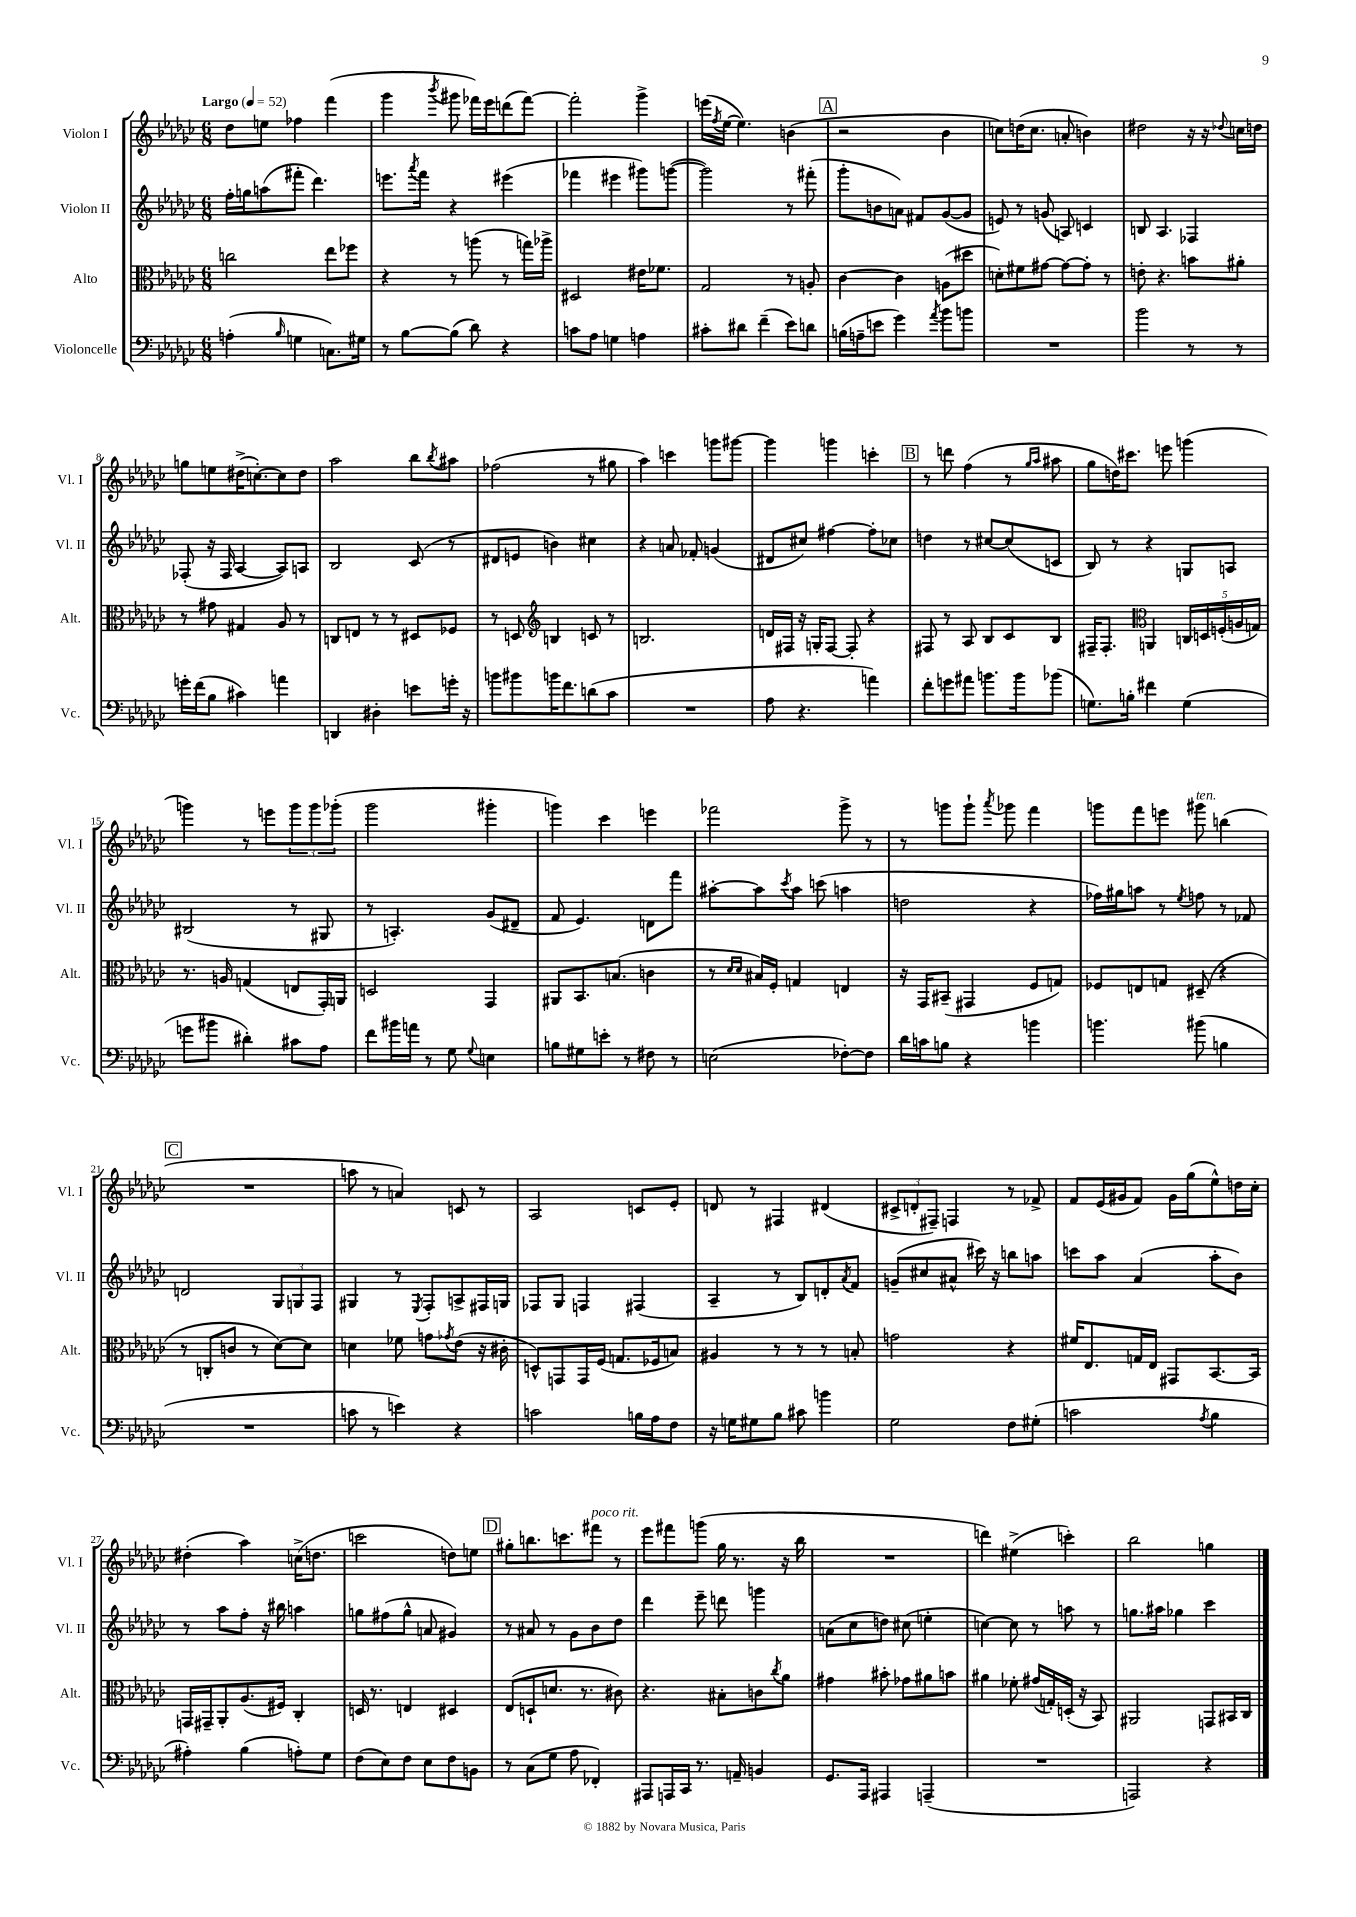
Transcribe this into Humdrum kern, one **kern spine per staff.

**kern	**kern	**kern	**kern
*staff4	*staff3	*staff2	*staff1
*clefF4	*clefC3	*clefG2	*clefG2
*k[b-e-a-d-g-c-]	*k[b-e-a-d-g-c-]	*k[b-e-a-d-g-c-]	*k[b-e-a-d-g-c-]
*M6/8	*M6/8	*M6/8	*M6/8
*MM52	*MM52	*MM52	*MM52
(4A'	2cc	16ff'	8dd-
.	.	16gg	.
.	.	(8aa	8ee
16qqB-	.	.	.
4G	.	8fff#'	4ff-
.	.	4.ddd-)	.
8.C)	8ee-	.	(4fff
.	8ff-	.	.
16G#	.	.	.
=	=	=	=
8r	4r	8.eee	4ggg-
[8B-	.	.	.
.	.	8qaaa-	.
.	.	16fff	.
.	.	.	8qbbb-
(8B-]	8r	4r	8ggg#
8d-)	(8aa	.	16fff-)
.	.	.	16eee-
4r	8r	(4eee#	(8ddd
.	16gg)	.	[8fff-)
.	16aa-^	.	.
=	=	=	=
8c	2D#	4fff-	2fff-']
8A-	.	.	.
4G	.	4eee#	.
4A	16e#	8ggg#)	4ggg-^
.	8.f-	.	.
.	.	([8ggg	.
=	=	=	=
8c#'	2G-	2ggg])	(16eee
.	.	.	8qff
.	.	.	[16ee-
8d#	.	.	4.ee-])
(4f~	.	.	.
8e-)	8r	8r	(4b
8d	8A'	(8fff#'	.
=	=	=	=
(16B	[4c-	8ggg-'	2r
16A~	.	.	.
8e	.	8b	.
4g-)	4c-]	8a)	.
.	.	8f#	.
8qa-	.	.	.
8b-	(8A	([8g-	4b-
8b	8dd#	8g-]	.
=	=	=	=
2.r	8d')	8e)	8cc)
.	8f#	8r	(16dd
.	.	.	8.cc
.	[8g#	(8g	.
.	8g#_	8A)	8a'
.	8g#']	4c	4b)
.	8r	.	.
=	=	=	=
2b-	8e'	8B	2dd#
.	4.r	4.A-	.
8r	8b	4F-	16r
.	.	.	16r
.	.	.	8qqdd-
8r	8a#'	.	16cc
.	.	.	16dd
=	=	=	=
16g'	8r	(8F-'	8gg
(16f	.	.	.
8B-	8g#	16r	8ee
.	.	16F-	.
4c#)	4G#	[4A-	(16dd#^
.	.	.	[8.cc')
4a	8A-	8A-])	8cc]
.	8r	8A	8dd#
=	=	=	=
4DD	8C	2B-	2aa-
.	8E	.	.
4D#'	8r	.	.
.	8r	.	.
8e	8D#	(8c-	8bb-
.	.	.	8qbb-
16g'	8F-	8r	8aa#
16r	.	.	.
=	=	=	=
8b	8r	8d#	(2ff-
8b#	8D	8e	.
*	*clefG2	*	*
16b	4B	4b)	.
8.f	.	.	.
(8d	8c	4cc#	8r
8c-	8r	.	8gg#
=	=	=	=
2.r	2.B	4r	4aa-)
.	.	8a	4ccc
.	.	8f-'	.
.	.	(4g	8ggg
.	.	.	[8ggg#
=	=	=	=
8A-	16d	8d#	4ggg#]
.	16F#	.	.
4.r	16r	8cc#)	.
.	16G'	.	.
.	[8F#	[4ff#	4ggg
.	8F#']	.	.
4a)	4r	8ff#']	4ccc'
.	.	8cc-	.
=	=	=	=
8f'	8F#	4dd	8r
8g	8r	.	8ddd
8a#	8A-	8r	(4ff
8.b	8B-	[8cc#	.
.	8c-	(8cc#]	8r
16b	.	.	.
.	.	.	16qqgg-
.	.	.	16qqaa-
(8b-	8B-	8c	8aa#
=	=	=	=
8.G)	16F#~	8B-)	8gg-
.	8.F#'	.	.
.	.	8r	16dd)
16B'	.	.	8.ccc#
*	*clefC3	*	*
4f#	4AA	4r	.
.	.	.	8eee
(4G	20C	8G	(4ggg
.	20D	.	.
.	(20F'	.	.
.	.	8A	.
.	20A	.	.
.	20G)	.	.
=	=	=	=
8g	8.r	(2B#	4ggg)
8b#	.	.	.
.	16A	.	.
4d#')	(4G	.	8r
.	.	.	8eee
8c#	8E	8r	12ggg
.	.	.	12ggg
8A-	16GG-')	8G#	.
.	.	.	(12ggg-'
.	16AA	.	.
=	=	=	=
8f	2D	8r	2ggg-
16b#	.	4.A')	.
16a	.	.	.
8r	.	.	.
8G-	.	.	.
8qqG-	.	.	.
4E	4GG-	(8g-	4ggg#'
.	.	8d#~	.
=	=	=	=
8B	8AA#	8f	4ggg)
8G#	8.BB-	4.e-)	.
8e'	.	.	4ccc-
.	(8.B	.	.
8r	.	.	.
8F#	4c	8d	4eee
8r	.	8fff	.
=	=	=	=
(2E	8r	[8aa#'	2fff-
.	16qqd-	.	.
.	16qqd-	.	.
.	16B#)	8aa#]	.
.	16F'	.	.
.	.	8qccc-	.
.	4G	8aa#	.
.	.	(8ccc	.
[8F-')	4E	4aa	8ggg-^
8F-]	.	.	8r
=	=	=	=
16d-	16r	2dd	8r
16c	16GG-	.	.
8B	(8BB#~	.	8ggg
4r	4GG#	.	8ggg`
.	.	.	8qaaa-
.	.	.	8ggg-
4b	8F	4r	4fff
.	8G)	.	.
=	=	=	=
4.b	8F-	16ff-)	8ggg
.	.	16gg#	.
.	8E	8aa	8fff
.	8G	8r	8eee
.	.	8qee-	.
(8b#	(8D#~	8ff	8ggg#
4B	4r	8r	(4bb
.	.	8f-	.
=	=	=	=
2.r	8r	2d	2.r
.	8C'	.	.
.	8c	.	.
.	8r	.	.
.	[8d-)	12G-	.
.	.	12G	.
.	8d-]	.	.
.	.	12F	.
=	=	=	=
8c	4d	4G#	8aa
8r	.	.	8r
4e)	8f-	8r	4a)
.	.	8qE-	.
.	8g	8F'	.
.	8qg-	.	.
4r	(8e-	8A^	8c
.	16r	16F#	8r
.	16c#'	16G	.
=	=	=	=
2c	8D^^)	8F-	2A-
.	8GG	8G-	.
.	16GG	4F	.
.	(16F	.	.
.	8.G	.	.
16B	.	(4F#	8c
16A-	16F-	.	.
8F	8B)	.	8e-'
=	=	=	=
16r	4A#	4A-~	8d
16G	.	.	.
8G#	.	.	8r
8B-	8r	8r	4F#
8c#	8r	8B-)	.
4b	8r	8d'	(4d#
.	.	8qa-	.
.	8B'	8f	.
=	=	=	=
2G-	2g	(8g~	12c#^
.	.	.	12d'
.	.	8cc#	.
.	.	.	12F#~)
.	.	8a#^^	4F
.	.	16ccc#)	.
.	.	16r	.
8F	4r	8bb	8r
(8G#'	.	8aa	8f-^
=	=	=	=
2c	16f#	8ccc	8f
.	8.E-	.	.
.	.	8aa-	(16e-
.	.	.	16g#
.	16G	(4a-	8f)
.	16E-	.	.
.	8GG#	.	16g#
.	.	.	(16gg-
8qA-	.	.	.
4B-	[8.BB-	8aa-'	8ee-^^)
.	.	8b-)	16dd
.	16BB-]	.	16cc-'
=	=	=	=
4A#')	16GG	8r	(4dd#'
.	16GG#~	.	.
.	8AA-'	8aa-	.
(4B-	(8.A-	8ff'	4aa-)
.	.	16r	.
.	16F#)	16bb#	.
8A')	4C-'	4aa	(16cc^
.	.	.	8.dd
8G-	.	.	.
=	=	=	=
(8F	16D	8gg	2ccc
.	8.r	.	.
8E-)	.	(8ff#	.
8F	4E	8gg^^	.
8E-	.	8a	.
8F	4D#	4g#)	8dd)
8BB	.	.	8ee
=	=	=	=
8r	(8E-	8r	8gg#'
(8C-	8D`	8a#	8.bb
8G-	8.d	8r	.
.	.	.	8.ccc
8A-	.	8g-	.
.	8.r	.	.
4FF-')	.	8b-	8fff#
.	8c#)	8dd-	8r
=	=	=	=
8AAA#	4.r	4ddd-	8eee-
16AAA	.	.	8fff#
16CC-	.	.	.
8.r	.	8eee-~	(8ggg
.	8B#'	8ddd	16gg-
16AA~	.	.	8.r
4BB	8c	4ggg	.
.	8qcc-	.	.
.	8a-	.	16r
.	.	.	16bb-
=	=	=	=
8.GG-	4g#	(8a	2.r
.	.	8cc-	.
16AAA-	.	.	.
4AAA#	8b#'	8dd)	.
.	8g-	(8cc#	.
(4AAA~	8a#	4ee'	.
.	8b	.	.
=	=	=	=
2.r	4a#	[4cc)	4ddd)
.	8f-'	8cc]	(4ee#^
.	(16g#	8r	.
.	16G')	.	.
.	(16D'	8aa	4ccc')
.	16r	.	.
.	8BB-)	8r	.
=	=	=	=
2AAA)	2AA#	8.gg	2bb-
.	.	16aa#	.
.	.	4gg-	.
4r	8GG	4ccc-	4gg
.	16BB#	.	.
.	16C-	.	.
==	==	==	==
*-	*-	*-	*-
